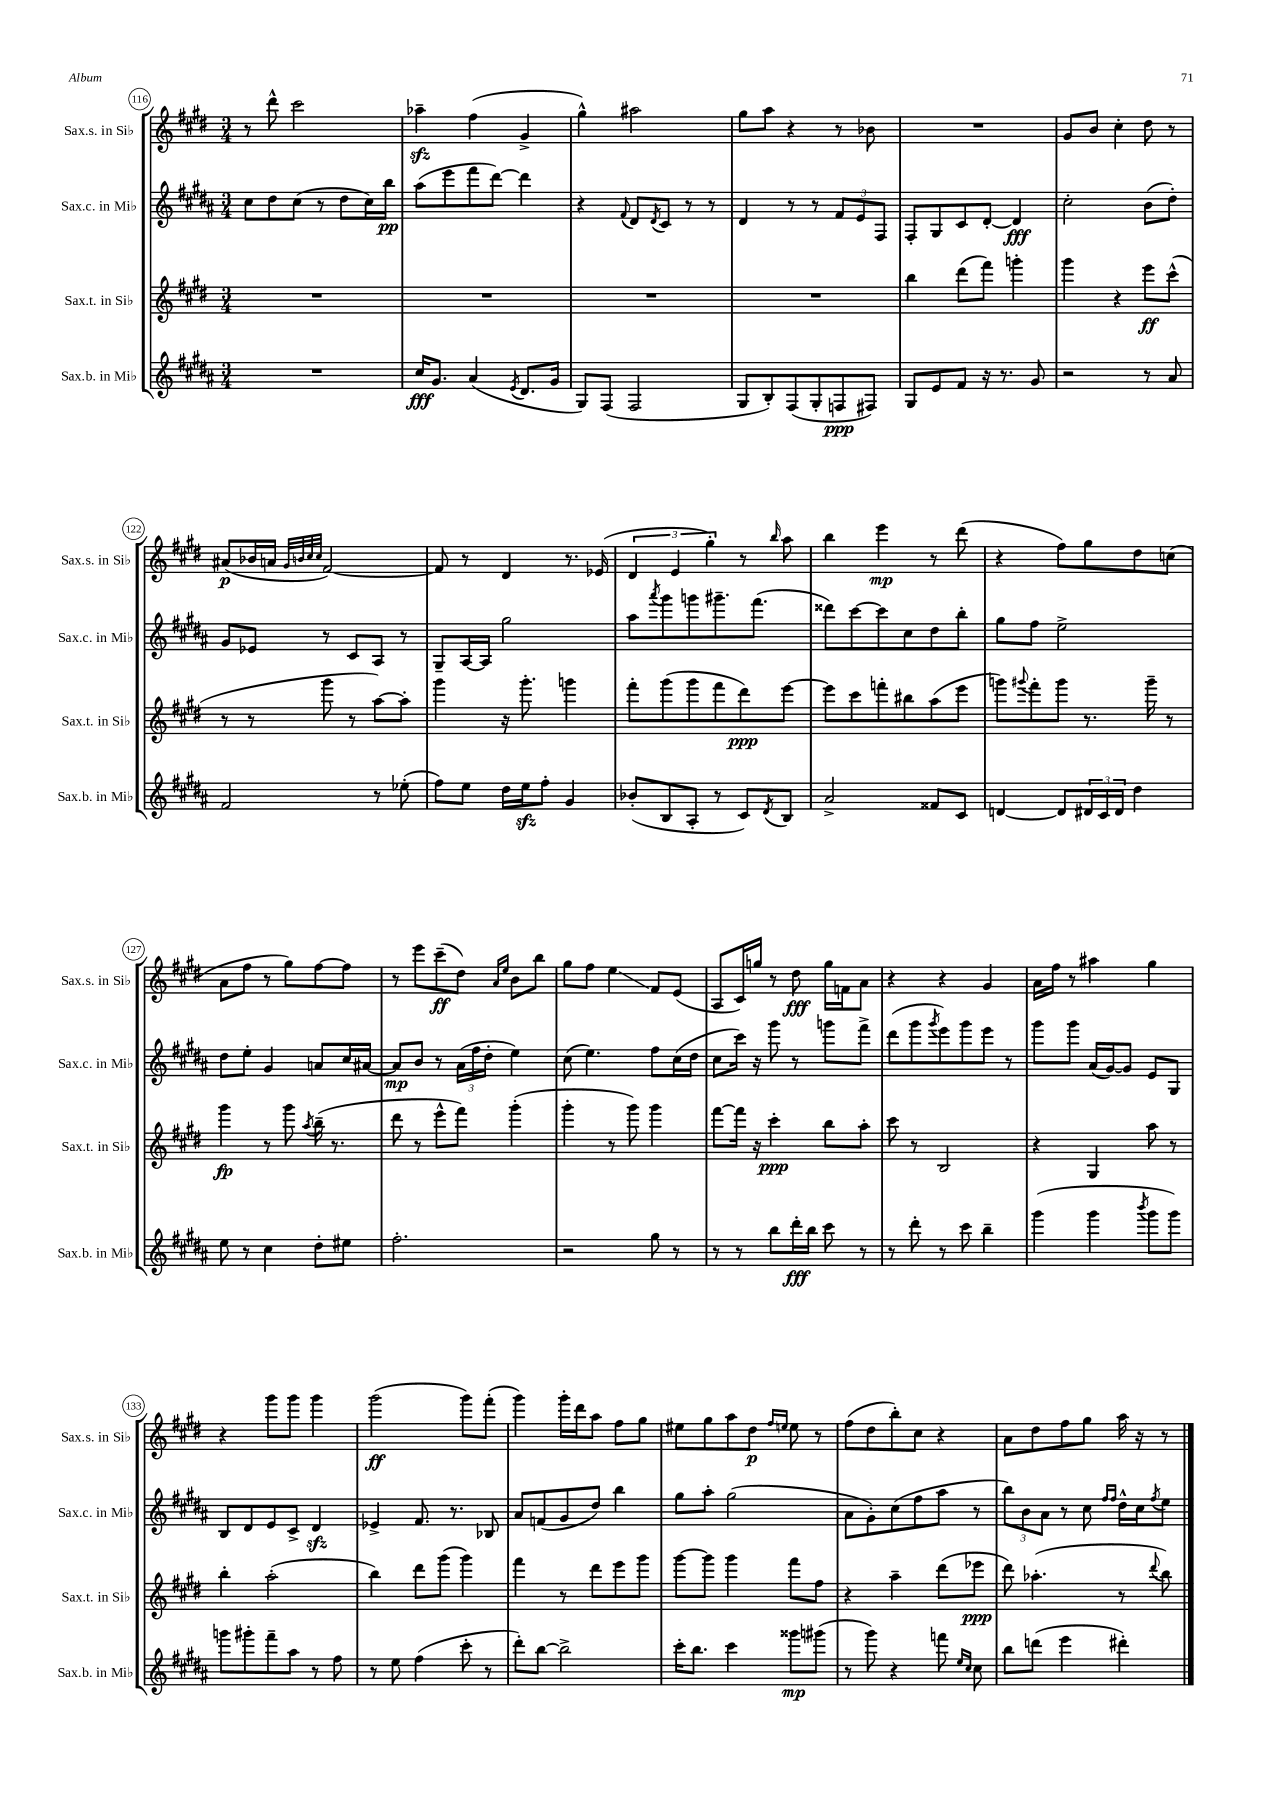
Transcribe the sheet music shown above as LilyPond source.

<<
\new StaffGroup <<
\new Staff = "s0" \with { instrumentName = "Sax.s. in Sib" shortInstrumentName = "Sax.s. in Sib" } {
    \clef treble \key e \major \numericTimeSignature \time 3/4
    r8 dis'''8-^ cis'''2 |
    aes''4--\sfz fis''4( gis'4-> |
    gis''4-^) ais''2 |
    gis''8 a''8 r4 r8 bes'8 |
    R2. |
    gis'8 b'8 cis''4-. dis''8 r8 |
    ais'8\p( bes'16 a'16 \grace { gis'32 b'32 cis''32 cis''32 } fis'2~) |
    fis'8 r8 dis'4 r8. ees'16( |
    \tuplet 3/2 { dis'4 e'4 gis''4-.) } r8 \grace { b''16 } a''8 |
    b''4 e'''4\mp r8 dis'''8( |
    r4 fis''8) gis''8 dis''8 c''8( |
    a'8 fis''8 r8 gis''8) fis''8~ fis''8 |
    r8 e'''8 cis'''8--\ff( dis''8) \grace { a'16 e''16 } b'8 b''8 |
    gis''8 fis''8 e''4\glissando fis'8 e'8( |
    a8 cis'16) g''16 r8 dis''8\fff g''16 f'16 a'8 |
    r4 r4 gis'4 |
    a'16 fis''16 r8 ais''4 gis''4 |
    r4 gis'''8 gis'''8 gis'''4 |
    gis'''2\ff( gis'''8) fis'''8-.( |
    gis'''4) gis'''16-. dis'''16 a''8 fis''8 gis''8 |
    eis''8 gis''8 a''8 dis''8\p \grace { fis''16 e''16 } e''8 r8 |
    fis''8( dis''8 b''8-.) cis''8 r4 |
    a'8 dis''8 fis''8 gis''8 a''16 r16 r8 \bar "|." |
}
\new Staff = "s1" \with { instrumentName = "Sax.c. in Mib" shortInstrumentName = "Sax.c. in Mib" } {
    \clef treble \key b \major \numericTimeSignature \time 3/4
    cis''8 dis''8 cis''8( r8 dis''8 cis''16) b''16\pp |
    ais''8( e'''8 fis'''8 dis'''8~) dis'''4 |
    r4 \appoggiatura { fis'8 } dis'8 \acciaccatura { dis'8 } cis'8 r8 r8 |
    dis'4 r8 r8 \tuplet 3/2 { fis'8 e'8 fis8 } |
    fis8-. gis8 cis'8 dis'8~-. dis'4\fff |
    cis''2-. b'8( dis''8-.) |
    gis'8 ees'8 r8 cis'8 ais8 r8 |
    gis8-- ais16~ ais16 gis''2 |
    ais''8 \acciaccatura { ais'''8 } gis'''8 g'''8 gis'''8.-- fis'''8.( |
    disis'''8) cis'''8~ cis'''8 cis''8 dis''8 b''8-. |
    gis''8 fis''8 e''2-> |
    dis''8 e''8-. gis'4 a'8 cis''16 ais'16~ |
    ais'8\mp b'8 r8 \tuplet 3/2 { ais'16( fis''16 dis''16-. } e''4) |
    cis''8( e''4.) fis''8 cis''16( dis''16 |
    cis''8 cis'''16) r16 gis'''8 r8 g'''8 fis'''8-> |
    dis'''8( gis'''8 \acciaccatura { gis'''8 } e'''8) gis'''8 e'''8 r8 |
    gis'''8 gis'''8 ais'16( gis'16~) gis'8 e'8 gis8 |
    b8 dis'8 e'8 cis'8-> dis'4\sfz |
    ees'4-> fis'8. r8. bes8 |
    ais'8 f'8( gis'8 dis''8) b''4 |
    gis''8 ais''8-. gis''2( |
    ais'8 gis'8-.) cis''8( fis''8 ais''8 r8 |
    \tuplet 3/2 { b''8) b'8 ais'8 } r8 cis''8 \grace { fis''16 fis''16 } dis''16-^ cis''16 \acciaccatura { fis''8 } e''8 \bar "|." |
}
\new Staff = "s2" \with { instrumentName = "Sax.t. in Sib" shortInstrumentName = "Sax.t. in Sib" } {
    \clef treble \key e \major \numericTimeSignature \time 3/4
    R2. |
    R2. |
    R2. |
    R2. |
    b''4 dis'''8( fis'''8) g'''4-. |
    gis'''4 r4 e'''8\ff cis'''8-^( |
    r8 r8 gis'''8 r8 a''8~) a''8-. |
    gis'''4 r16 gis'''8.-. g'''4 |
    fis'''8-. gis'''8( gis'''8 fis'''8 dis'''8\ppp) e'''8~ |
    e'''8 cis'''8 f'''8-. bis''8 a''8( e'''8 |
    g'''8) \appoggiatura { gis'''8 } fis'''8-. gis'''8 r8. gis'''16-- r8 |
    gis'''4\fp r8 gis'''8 \acciaccatura { a''8 } b''16--( r8. |
    dis'''8 r8 e'''8-^ fis'''8) gis'''4-.( |
    gis'''4-. r8 gis'''8) gis'''4 |
    fis'''8~ fis'''16 r16 cis'''4-.\ppp b''8 a''8-. |
    cis'''8 r8 b2 |
    r4 gis4 a''8 r8 |
    b''4-. a''2-.( |
    b''4) dis'''8 gis'''8( gis'''4) |
    fis'''4 r8 dis'''8 e'''8 gis'''8 |
    gis'''8~ gis'''8 gis'''4 fis'''8 fis''8 |
    r4 a''4-- dis'''8( ees'''8\ppp |
    dis'''8) aes''4.-.( r8 \appoggiatura { dis'''8 } b''8) \bar "|." |
}
\new Staff = "s3" \with { instrumentName = "Sax.b. in Mib" shortInstrumentName = "Sax.b. in Mib" } {
    \clef treble \key b \major \numericTimeSignature \time 3/4
    R2. |
    cis''16\fff gis'8. ais'4( \acciaccatura { e'8 } dis'8. gis'16 |
    gis8) fis8( fis2 |
    gis8 b8-.) fis8( gis8-. f8\ppp fis8) |
    gis8 e'8 fis'8 r16 r8. gis'8 |
    r2 r8 ais'8 |
    fis'2 r8 ees''8-.( |
    fis''8) e''8 dis''16 e''16\sfz fis''8-. gis'4 |
    bes'8-.( b8 ais8-. r8 cis'8) \acciaccatura { dis'8 } b8 |
    ais'2-> fisis'8 cis'8 |
    d'4~ d'8 \tuplet 3/2 { dis'16 cis'16 dis'16 } dis''4 |
    e''8 r8 cis''4 dis''8-. eis''8 |
    fis''2.-. |
    r2 gis''8 r8 |
    r8 r8 b''8 dis'''16-.\fff b''16 cis'''8 r8 |
    r8 dis'''8-. r8 cis'''8 b''4-- |
    gis'''4( gis'''4 \acciaccatura { b'''8 } gis'''8 gis'''8) |
    g'''8 gis'''8-. fis'''8-- ais''8 r8 fis''8 |
    r8 e''8 fis''4( cis'''8-. r8 |
    dis'''8-.) b''8~ b''2-> |
    cis'''16-. b''8. cis'''4 gisis'''8\mp gis'''8( |
    r8 gis'''8) r4 f'''8 \grace { e''16 cis''16 } cis''8 |
    b''8 d'''8( e'''4 dis'''4-.) \bar "|." |
}
>>
>>
\layout { \context { \Score currentBarNumber = #116 \override BarNumber.stencil = #(make-stencil-circler 0.1 0.3 ly:text-interface::print) } }
